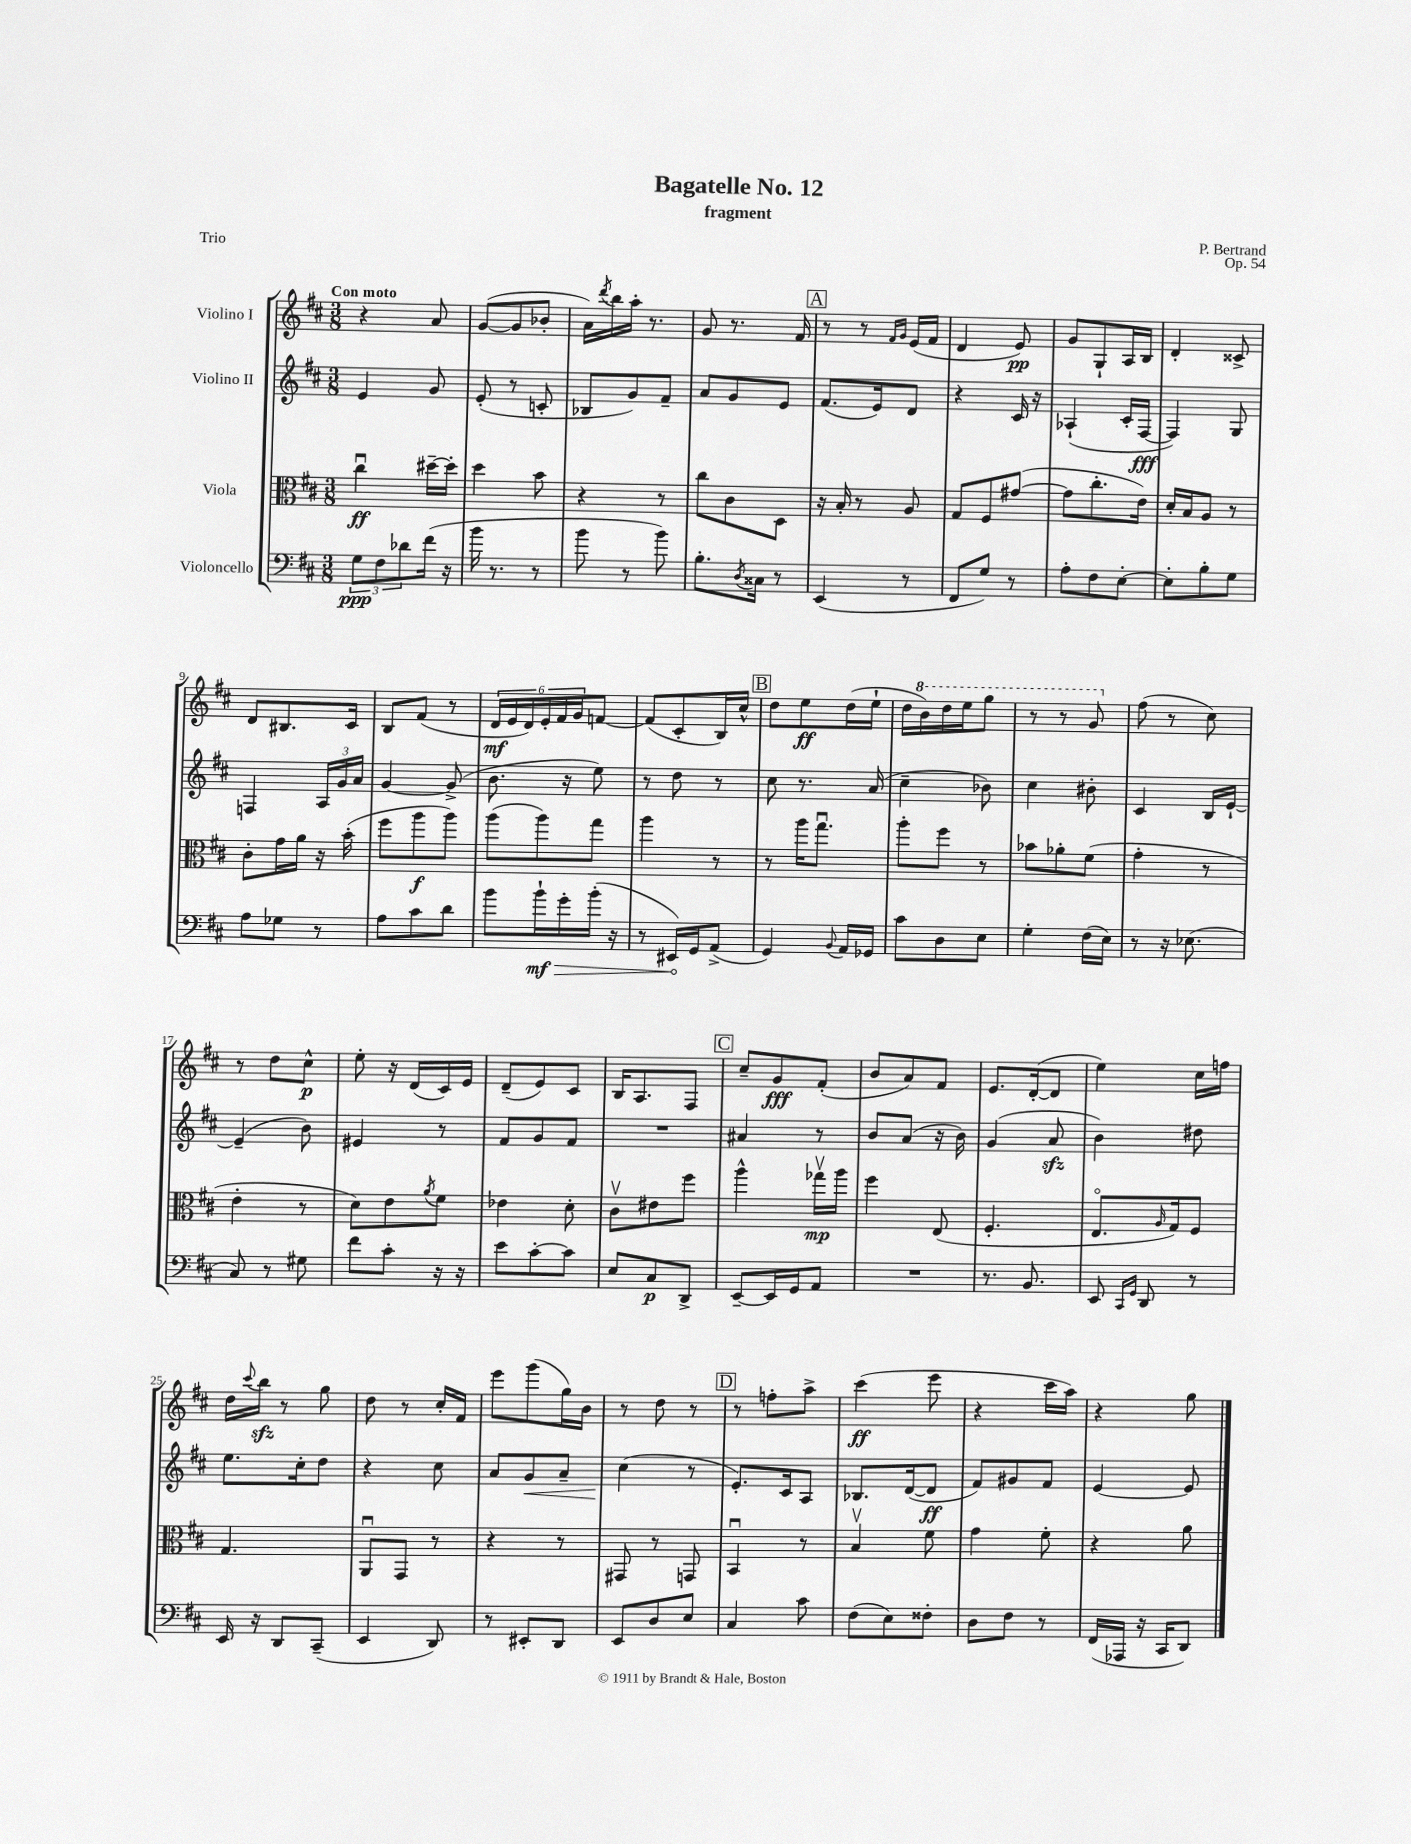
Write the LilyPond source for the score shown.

\header { title = "Bagatelle No. 12" composer = "P. Bertrand" subtitle = "fragment" opus = "Op. 54" piece = "Trio" }
<<
\new StaffGroup <<
\new Staff = "s0" \with { instrumentName = "Violino I" } {
    \clef treble \key d \major \numericTimeSignature \time 3/8 \tempo "Con moto"
    r4 a'8 |
    g'8~( g'8 bes'8-. |
    a'16) \acciaccatura { d'''8 } b''16 a''16-. r8. |
    g'8 r8. fis'16 |
    \mark \markup { \box "A" } r8 r8 \grace { fis'16 g'16 } e'16( fis'16 |
    d'4 e'8\pp) |
    g'8 g8-! a16 b16 |
    d'4-. cisis'8-> |
    d'8 bis8. cis'16 |
    b8 fis'8( r8 |
    \tuplet 6/4 { d'16\mf e'16 d'16) e'16-. fis'16 g'16 } f'8~ |
    f'8( cis'8-. b16) cis''16-^ |
    \mark \markup { \box "B" } d''8 e''8\ff d''16( e''16-! |
    d''16 \ottava #1 b''16) d'''16 e'''16 g'''8 |
    r8 r8 g''8 \ottava #0 |
    fis''8( r8 cis''8) |
    r8 d''8 cis''8-^\p |
    e''8-. r16 d'16( cis'16) e'16 |
    d'8--( e'8) cis'8 |
    b16 a8. fis8 |
    \mark \markup { \box "C" } cis''8-- g'8\fff fis'8-.( |
    b'8 a'8) fis'8 |
    e'8. d'16~-.( d'8 |
    e''4) cis''16 f''16 |
    d''16 \appoggiatura { cis'''8 } b''16\sfz r8 g''8 |
    d''8 r8 cis''16-. fis'16 |
    e'''8 g'''8( g''16) b'16 |
    r8 d''8 r8 |
    \mark \markup { \box "D" } r8 f''8-. a''8-> |
    cis'''4\ff( e'''8 |
    r4 cis'''16 a''16) |
    r4 g''8 \bar "|." |
}
\new Staff = "s1" \with { instrumentName = "Violino II" } {
    \clef treble \key d \major \numericTimeSignature \time 3/8
    e'4 g'8 |
    e'8-.( r8 c'8-. |
    bes8 g'8) fis'8-- |
    a'8 g'8 e'8 |
    \mark \markup { \box "A" } fis'8.( e'16) d'8 |
    r4 cis'16 r16 |
    aes4-!( cis'16-. fis16~\fff |
    fis4) g8 |
    f4 \tuplet 3/2 { a16 g'16 a'16 } |
    g'4~ g'8->( |
    b'8. r16 e''8) |
    r8 d''8 r8 |
    \mark \markup { \box "B" } cis''8 r8. a'16( |
    cis''4-- bes'8) |
    cis''4 bis'8-. |
    cis'4 b16 e'16~-! |
    e'4--( b'8) |
    eis'4 r8 |
    fis'8 g'8 fis'8 |
    R4. |
    \mark \markup { \box "C" } ais'4 r8 |
    b'8 a'8( r16 b'16) |
    g'4( a'8\sfz |
    b'4) dis''8 |
    e''8. cis''16-. d''8 |
    r4 cis''8 |
    a'8 g'8\< a'8-- |
    cis''4\!( r8 |
    \mark \markup { \box "D" } e'8.-.) cis'16 a8 |
    bes8. d'16~( d'8\ff |
    fis'8) gis'8 fis'8 |
    e'4~ e'8 \bar "|." |
}
\new Staff = "s2" \with { instrumentName = "Viola" } {
    \clef alto \key d \major \numericTimeSignature \time 3/8
    cis''4\downbow\ff dis''16~-- dis''16-. |
    d''4 b'8 |
    r4 r8 |
    cis''8 cis'8 d8 |
    \mark \markup { \box "A" } r16 b16-. r8 a8 |
    g8 fis8 gis'8~( |
    gis'8 cis''8.-. e'16) |
    d'16-. b16 a8 r8 |
    cis'8-. g'16 a'16 r16 b'16-.( |
    fis''8 a''8\f a''8) |
    a''8( a''8) g''8 |
    a''4 r8 |
    \mark \markup { \box "B" } r8 a''16 g''8.\downbow |
    a''8-. fis''8 r8 |
    bes'8 aes'8-. fis'8( |
    g'4-. r8 |
    e'4-. r8 |
    d'8) e'8 \acciaccatura { a'8 } fis'8 |
    ees'4 d'8-. |
    cis'8\upbow eis'8 fis''8 |
    \mark \markup { \box "C" } a''4-^ ges''16\upbow\mp a''16 |
    fis''4 e8( |
    fis4.-. |
    e8.\flageolet \grace { a16 } g16) fis8 |
    g4. |
    a,8\downbow g,8 r8 |
    r4 r8 |
    gis,8 r8 g,8 |
    \mark \markup { \box "D" } b,4\downbow r8 |
    b4\upbow fis'8 |
    g'4 fis'8-. |
    r4 a'8 \bar "|." |
}
\new Staff = "s3" \with { instrumentName = "Violoncello" } {
    \clef bass \key d \major \numericTimeSignature \time 3/8
    \tuplet 3/2 { g8\ppp fis8 des'8 } fis'16( r16 |
    b'16 r8. r8 |
    b'8 r8 b'8) |
    b8.-. \acciaccatura { d8 } cisis16 r8 |
    \mark \markup { \box "A" } e,4( r8 |
    fis,8 g8) r8 |
    a8-. fis8 e8~-. |
    e8-. b8-. g8 |
    a8 ges8 r8 |
    a8 cis'8 d'8 |
    b'8 \once \override Hairpin.circled-tip = ##t b'16-!\mf\> g'16-. b'16-.( r16 |
    r8 eis,16\!) g,16 a,8->( |
    \mark \markup { \box "B" } g,4) \appoggiatura { b,8 } a,16 ges,16 |
    cis'8 d8 e8 |
    g4-. fis16( e16) |
    r8 r16 ees8.( |
    cis8) r8 gis8 |
    fis'8 cis'8-. r16 r16 |
    e'8 cis'8~-. cis'8 |
    e8 cis8\p d,8-> |
    \mark \markup { \box "C" } e,8~-- e,16 g,16 a,8 |
    R4. |
    r8. b,8. |
    e,8 \grace { cis,16 g,16 } d,8 r8 |
    e,16 r16 d,8 cis,8--( |
    e,4 d,8) |
    r8 eis,8-. d,8 |
    e,8 d8 e8 |
    \mark \markup { \box "D" } cis4 cis'8 |
    fis8( e8) fisis8-. |
    d8 fis8 r8 |
    fis,16( aes,,16 r16 cis,16 d,8) \bar "|." |
}
>>
>>
